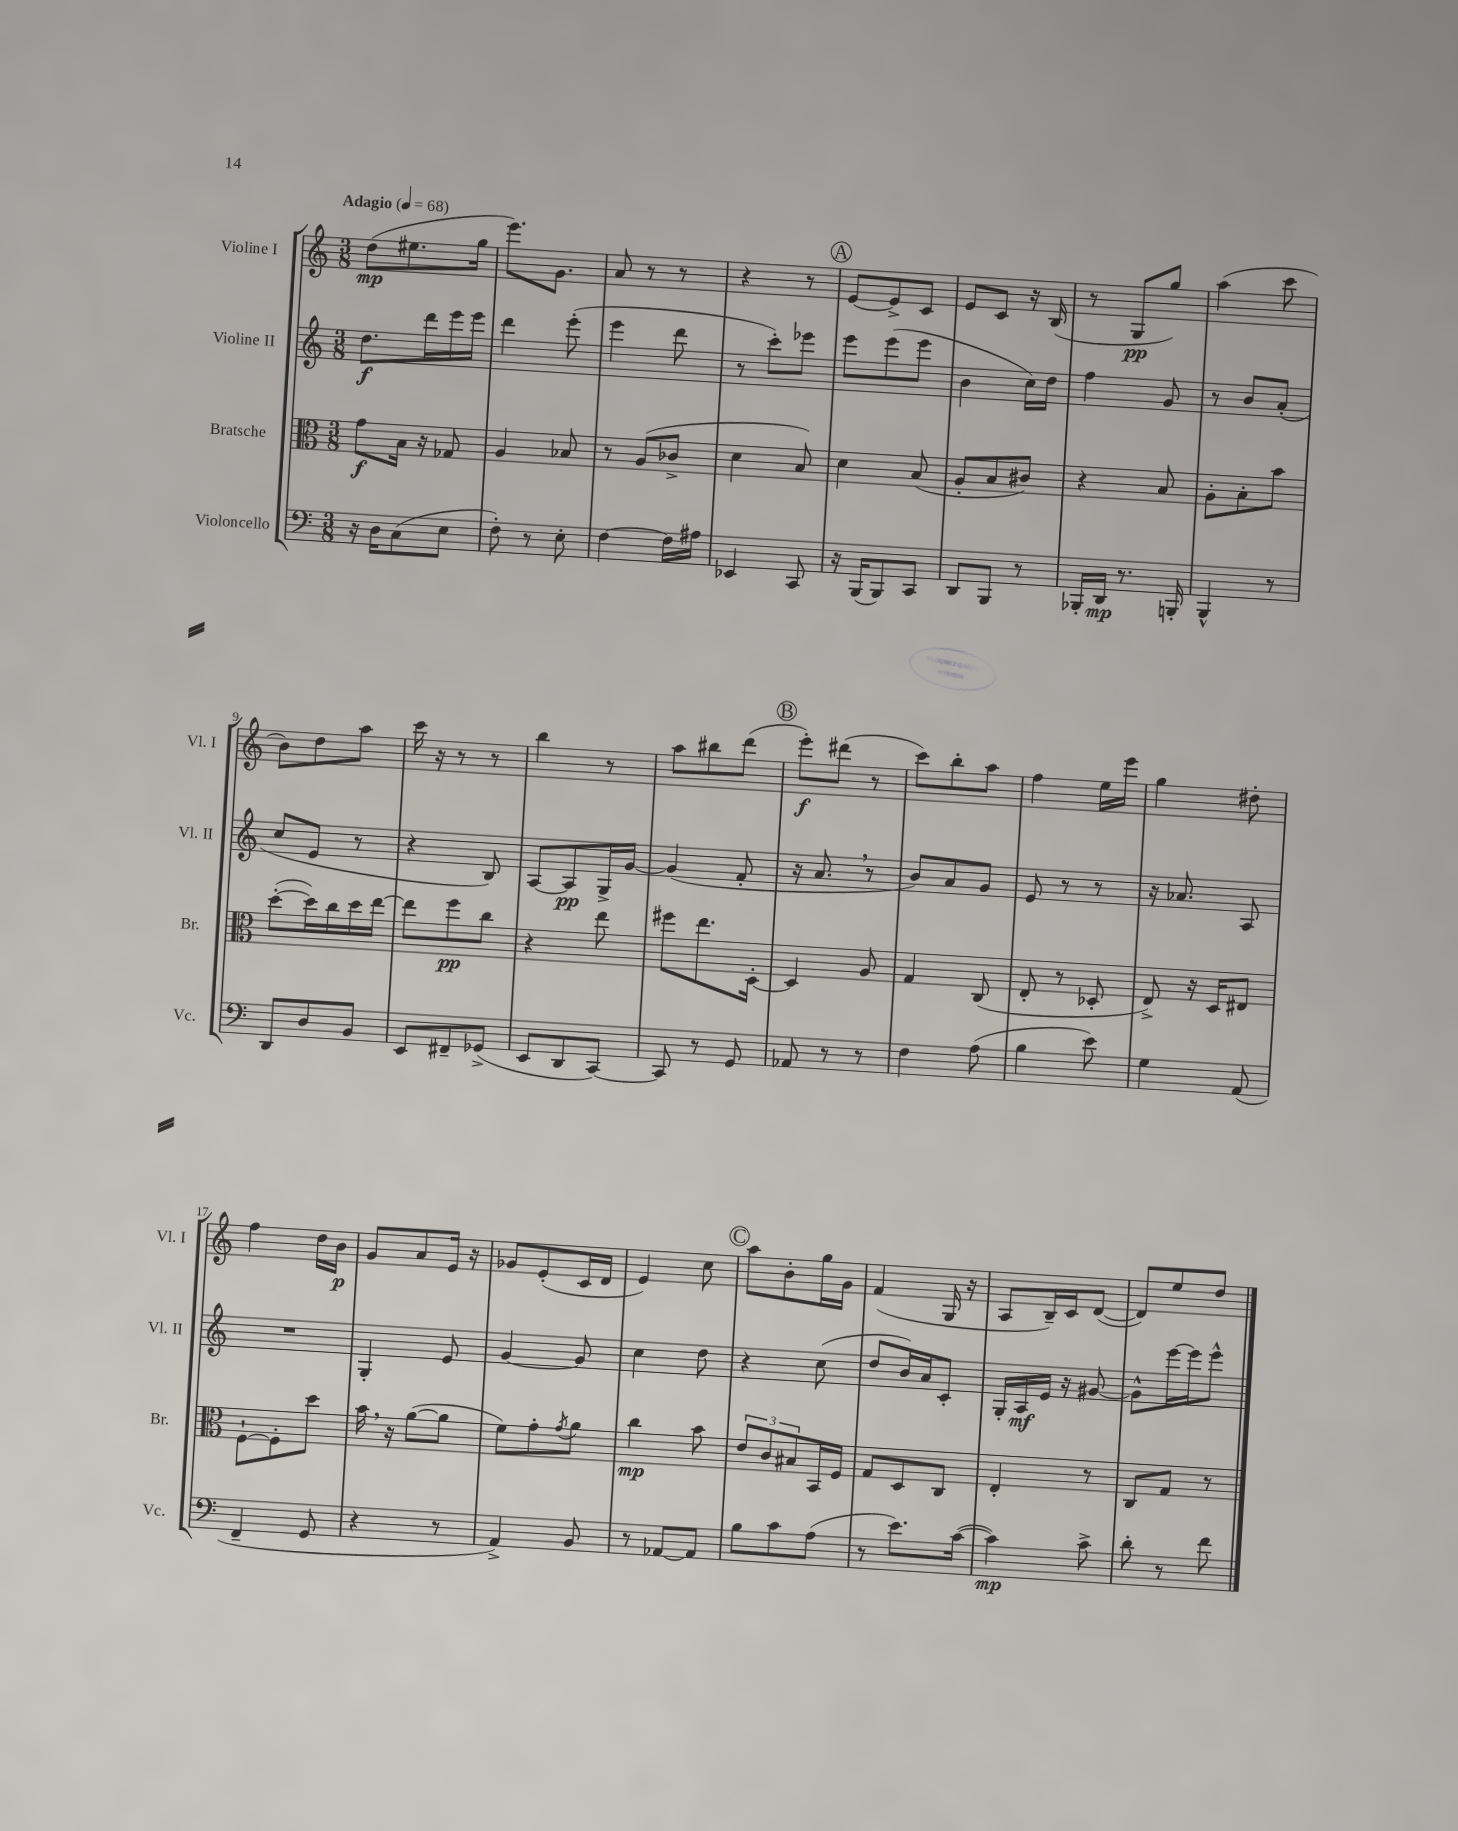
<<
\new StaffGroup <<
\new Staff = "s0" \with { instrumentName = "Violine I" shortInstrumentName = "Vl. I" } {
    \clef treble \key c \major \numericTimeSignature \time 3/8 \tempo "Adagio" 4 = 68
    d''8\mp( eis''8. g''16 |
    e'''8.) g'8. |
    a'8 r8 r8 |
    r4 r8 |
    \mark \markup { \circle "A" } e'8~ e'8-> c'8 |
    e'8 c'8 r16 b16( |
    r8 g8\pp g''8) |
    a''4( c'''8 |
    b'8) d''8 a''8 |
    c'''16 r16 r8 r8 |
    b''4 r8 |
    a''8 bis''8 d'''8( |
    \mark \markup { \circle "B" } e'''8-.\f) dis'''8( r8 |
    c'''8) b''8-. a''8 |
    f''4 e''16 e'''16 |
    g''4 dis''8-. |
    f''4 d''16 b'16\p |
    g'8 a'8 e'16 r16 |
    ges'8 e'8-.( c'16 d'16 |
    e'4) c''8 |
    \mark \markup { \circle "C" } a''8 b'8-. g''16 g'16 |
    f'4( g16 r16 |
    a8 b16--) c'16 d'8~( |
    d'8) e''8 d''8 \bar "|." |
}
\new Staff = "s1" \with { instrumentName = "Violine II" shortInstrumentName = "Vl. II" } {
    \clef treble \key c \major \numericTimeSignature \time 3/8
    d''8.\f d'''16 e'''16 e'''16 |
    d'''4 e'''8-.( |
    e'''4 d'''8 |
    r8 c'''8-.) ees'''8 |
    \mark \markup { \circle "A" } e'''8 e'''8( e'''8 |
    b'4 c''16) d''16 |
    f''4 g'8 |
    r8 b'8 a'8-.( |
    c''8 e'8 r8 |
    r4 b8) |
    a8~ a8\pp g16-> g'16~ |
    g'4( f'8-. |
    \mark \markup { \circle "B" } r16 a'8. \breathe r8 |
    b'8) a'8 g'8 |
    e'8 r8 r8 |
    r16 aes'8. a8 |
    R4. |
    g4-. e'8 |
    g'4~ g'8 |
    c''4 d''8 |
    \mark \markup { \circle "C" } r4 c''8( |
    d''8 b'16) a'16 c'8-. |
    g16-. a16\mf e'16 r16 gis'8~ |
    gis'8-^ e'''16~ e'''16 e'''8-^ \bar "|." |
}
\new Staff = "s2" \with { instrumentName = "Bratsche" shortInstrumentName = "Br." } {
    \clef alto \key c \major \numericTimeSignature \time 3/8
    g'8\f b16 r16 ges8 |
    a4 bes8 |
    r8 a8( ces'8-> |
    d'4 b8) |
    \mark \markup { \circle "A" } d'4 b8( |
    a8-. b8 cis'8) |
    r4 b8 |
    a8-. b8-. b'8 |
    d''8~-.( d''16) c''16 d''16 e''16~ |
    e''8 f''8\pp c''8 |
    r4 e''8 |
    fis''8 e''8. d16~-. |
    \mark \markup { \circle "B" } d4 a8 |
    g4 c8( |
    e8-. r8 des8-. |
    e8->) r16 d16 eis8 |
    f8~-! f8-. d''8 |
    b'16 \breathe r16 a'8~( a'8 |
    f'8) g'8-. \acciaccatura { g'8 } a'8 |
    c''4\mp b'8 |
    \mark \markup { \circle "C" } \tuplet 3/2 { e'8 c'8 bis8 } b,16 f16 |
    g8 d8 c8 |
    e4-. r8 |
    c8 g8 r8 \bar "|." |
}
\new Staff = "s3" \with { instrumentName = "Violoncello" shortInstrumentName = "Vc." } {
    \clef bass \key c \major \numericTimeSignature \time 3/8
    r16 d16 c8( e8 |
    f8-.) r8 e8-. |
    f4~ f16 ais16 |
    ees,4 c,8 |
    \mark \markup { \circle "A" } r16 b,,16( b,,8) c,8 |
    d,8 b,,8 r8 |
    bes,,16-. d,16\mp r8. b,,16-. |
    b,,4-^ r8 |
    d,8 d8 b,8 |
    e,8 fis,8-- ges,8->( |
    e,8 d,8 c,8~) |
    c,8 r8 g,8 |
    \mark \markup { \circle "B" } aes,8 r8 r8 |
    f4 a8( |
    b4 e'8) |
    g4 a,8( |
    f,4-- g,8 |
    r4 r8 |
    a,4->) b,8 |
    r8 aes,8~ aes,8 |
    \mark \markup { \circle "C" } b8 c'8 a8( |
    r8 e'8.) c'16~( |
    c'4\mp) c'8-> |
    d'8-. r8 f'8 \bar "|." |
}
>>
>>
